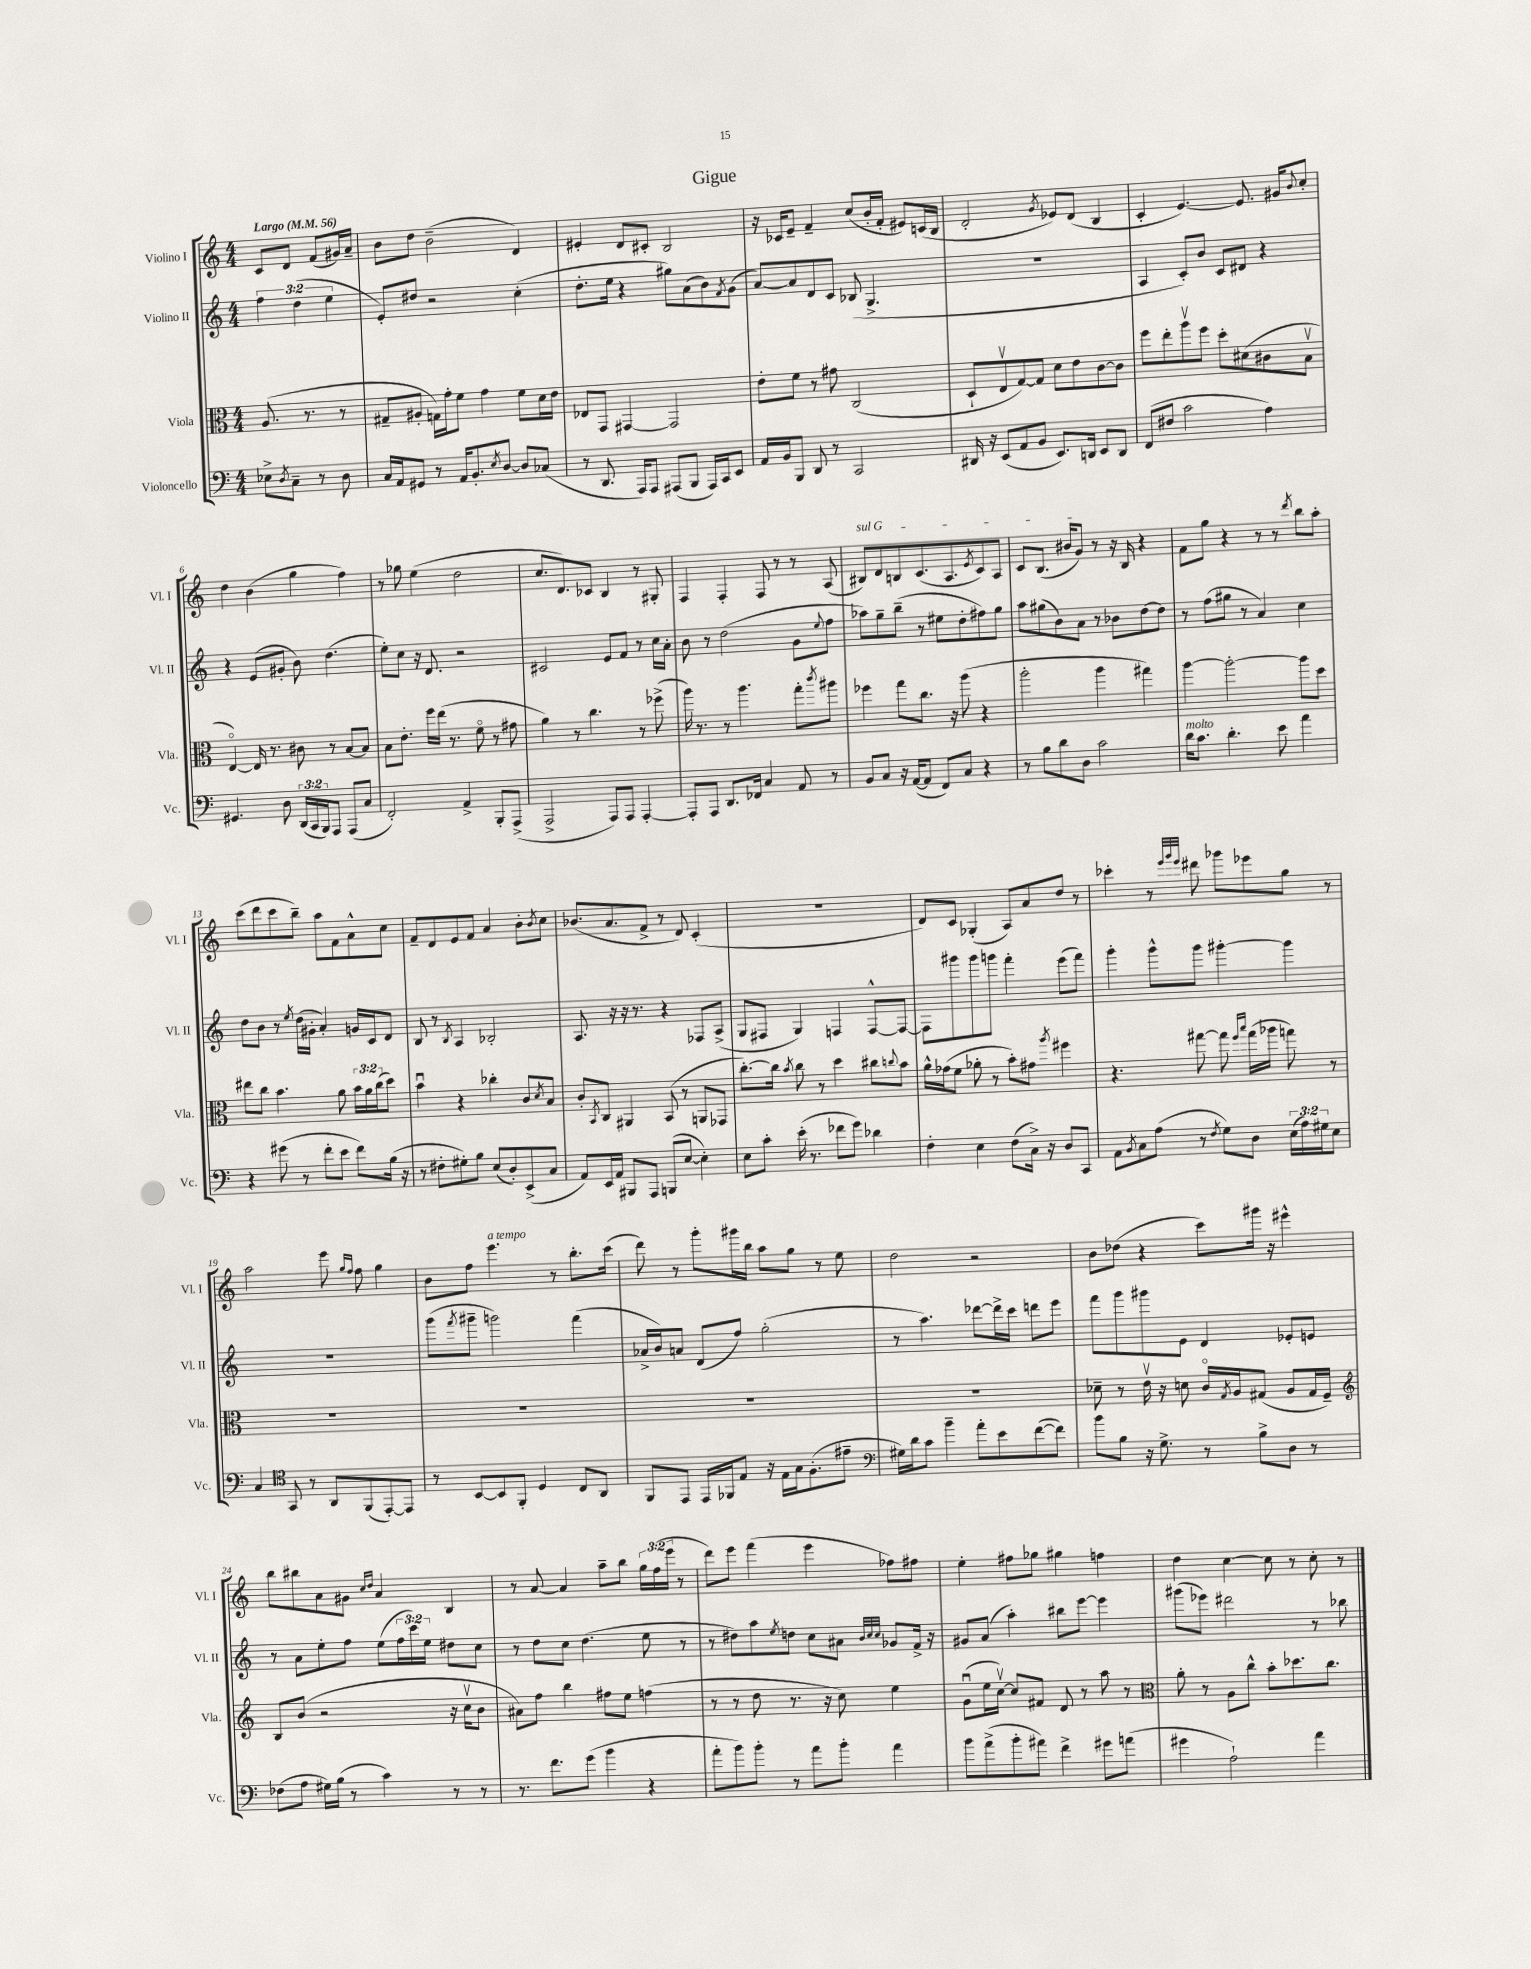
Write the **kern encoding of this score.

**kern	**kern	**kern	**kern
*staff4	*staff3	*staff2	*staff1
*clefF4	*clefC3	*clefG2	*clefG2
*k[]	*k[]	*k[]	*k[]
*M4/4	*M4/4	*M4/4	*M4/4
*MM56	*MM56	*MM56	*MM56
8E-^	(8.A	6ff	8c
8qD	.	.	.
8C~	.	.	8d
.	.	(6dd	.
.	8.r	.	.
8r	.	.	(8f
.	.	6ee	.
8D	8r	.	16g#)
.	.	.	16a~
=	=	=	=
16C	8G#~	8e')	8b
16AA	.	.	.
8GG#	8A#'	8dd#	8dd
8r	16G)	2r	(2b~
.	16g'	.	.
16AA	8f	.	.
8.BB'	.	.	.
.	4g	.	.
8qE	.	.	.
[8D	.	.	.
8D]	8f	(4cc'	4d)
(8C-	16d	.	.
.	16e	.	.
=	=	=	=
8r	8E-	8.dd'	4e#'
8.DD	8GG	.	.
.	.	16ee	.
.	[4GG#	4r	8d
16AAA)	.	.	.
8AAA	.	.	8c#'
(8AAA#	2GG#]	8gg#)	2B
8BBB	.	(8a	.
16AAA#)	.	8b)	.
16CC	.	.	.
.	.	8qf	.
8EE	.	(8g	.
=	=	=	=
16AA	8e'	[8a)	16r
16BB	.	.	16c-
8BBB	8f	8a]	8e~
8DD	8r	8d	4f~
8r	8g#	8c	.
2CC	(2C	(8B-	(8cc
.	.	4.G^	16b'
.	.	.	16f'
.	.	.	8e#)
.	.	.	(16c
.	.	.	16B
=	=	=	=
16DD#	8D`	1r	2d'
16r	.	.	.
(8EE	8Ev	.	.
8AA	[8G)	.	.
8BB	8G]	.	.
.	.	.	8qg
8.EE)	8d	.	8e-)
.	8e	.	(8d
16DD	.	.	.
8EE	[8c	.	4B
8DD	8c]	.	.
=	=	=	=
(8FF	8ff	4A	4c'
8F#	8ee'	.	.
2c	8aav	8c')	[4.e)
.	8ff	8b	.
.	8dd'	8c	.
.	(8d#	8d#	8.e]
4A)	8c#	4r	.
.	.	.	16g#
.	.	.	8qqb
.	8Bv	.	8cc'
=	=	=	=
4.GG#	[4Eo)	4r	4dd
.	16E]	(8e	(4b
.	8.r	.	.
8D	.	8g#'	.
(24DD	8c#	8b)	4gg
24CC	.	.	.
24BBB)	.	.	.
8AAA	8r	(4.dd	.
(8AAA	[8B	.	4ff)
8C	8B]	.	.
=	=	=	=
2FF')	8B	8ee')	8r
.	8.e'	8cc	8gg-
.	.	16r	(4ee
.	16ff	8.d	.
.	(16ee	.	.
.	8.r	.	.
4AA^	.	2r	2dd
.	8fo	.	.
8BBB'	8r	.	.
(8AAA^	8g#	.	.
=	=	=	=
2AAA^	4a)	2c#	8.cc
.	.	.	8.d)
.	8r	.	.
.	4.cc	.	8c-
8AAA)	.	8e	4B
8AAA	.	8f	.
[4AAA'	8r	8r	8r
.	(8ff-^	16cc	8G#'
.	.	16a'	.
=	=	=	=
8AAA']	16aa)	8b	4F
.	8.r	.	.
8AAA	.	8r	.
8.DD	8r	(2dd	4F'
.	4.aa	.	.
16FF-	.	.	.
4C	.	.	8F
.	.	.	8r
8AA	8gg'	8g	8r
.	8qccc	8qqee	.
8r	8aa#	8ff	(8A
=	=	=	=
8BB	4ff-	8aa-)	8B#)
8C	.	8gg~	8d
16r	8gg	(8bb~	8B
([16AA	.	.	.
8AA]	8.cc	8r	(8.c
8FF)	.	8ee#	.
.	16r	.	8.A
8C	(8aa	8dd'	.
.	.	.	8qe
4r	4r	8ff#)	8c)
.	.	8gg	8A
=	=	=	=
8r	2aa'	8aa	8c
8B	.	(8gg#	(8.B
8d	.	8b)	.
.	.	.	16b#
8D	.	8a	8g)
2c	4aa	8r	8r
.	.	8b-	16r
.	.	.	16B
.	4gg#)	[8dd	4r
.	.	8dd]	.
=	=	=	=
16d	[4aa	8r	8f
8.c	.	.	.
.	.	(8ff	8gg
4.d'	2aa'_	8gg#	4r
.	.	8r	.
.	.	4a)	8r
8e	.	.	8r
.	.	.	8qddd
4a	8aa]	4cc	8bb
.	8dd	.	8aa'
=	=	=	=
4r	8ee#	8dd	(8ccc
.	8cc	8b	8ddd
(8g#	4.b	8r	8ccc
.	.	8qee	.
8r	.	(16dd	8bb~)
.	.	16g#'	.
8f'	.	4a')	8aa
8e	8a	.	8f
8f)	24b	16g	8a^^
.	24a	.	.
.	.	16c	.
.	(24cc	.	.
(16B	8dd)	8d	8cc
16r	.	.	.
=	=	=	=
8r	4bu	8B	8f~
8F#'	.	8r	8d
.	.	8qB	.
8G#')	4r	4A	8e
8B	.	.	8f
(8E	4cc-'	2B-'	4a
8D')	.	.	.
(8EE^	8c	.	8b'
.	8qd	.	8qb
8C	8B	.	8cc
=	=	=	=
8AA)	8c'	8.A	(8.b-
.	8qBB	.	.
16EE	8C	.	.
16AA	.	16r	8.a
8BBB#	4AA#	16r	.
.	.	8.r	.
8AAA	.	.	8f^
(8BBB	(8BB	4r	8r
[8E	8r	.	8d)
4E'])	8AA	8F-	(4c'
.	8GG-	(8A^	.
=	=	=	=
8E	[8.cc')	8G	1r
8c'	.	8F#	.
.	16cc]	.	.
.	8qb	.	.
(16e'	8cc	4G)	.
8.r	.	.	.
.	8r	.	.
8f-	4dd	4F	.
8g)	.	.	.
4d-	8cc#	[8F^^	.
.	8qqcc	.	.
.	8b	8F_	.
=	=	=	=
4F'	16a^^	8F]	8d)
.	(16g-	.	.
.	8f	8ggg#	8c
4E	8a-'	8ggg#	(4G-'
.	8r	8ggg	.
(8F	8b')	4fff'	8A)
16C^)	8g#	.	8a
16r	.	.	.
.	8qaa	.	.
8D	4ff#	(8eee	8dd
8CC	.	8fff)	8r
=	=	=	=
8AA	4.r	4ggg'	4ccc-'
8qBB	.	.	.
8C	.	.	.
(8A	.	8ggg^^	8r
.	.	.	32qqeee
.	.	.	32qqggg
.	.	.	32qqeee
8r	[8gg#	8ggg	8ddd#
8qF	.	.	.
8G)	8gg#]	[4ggg#'	8ggg-
.	16qqff	.	.
.	16qqbb	.	.
8D	(16gg#	.	8eee-
.	16aa-	.	.
(24E	8gg)	4ggg#]	8gg
24A)	.	.	.
24G#	.	.	.
8E	8r	.	8r
=	=	=	=
4C	1r	1r	2aa
*clefC4	*	*	*
8GG	.	.	.
8r	.	.	.
8AA	.	.	8eee
.	.	.	16qqgg
.	.	.	16qqff
(8FF	.	.	8ff
[8EE')	.	.	4gg
8EE]	.	.	.
=	=	=	=
8r	1r	(8ggg	8b
.	.	8qfff	.
[8BB	.	8ggg#~	8ff
8BB]	.	2ggg)	4.eee
8FF'	.	.	.
4D	.	.	.
.	.	.	8r
8C	.	(4fff	8.bb'
8AA	.	.	.
.	.	.	(16ccc
=	=	=	=
8FF	1r	16a-^	8ddd)
.	.	16b)	.
8EE	.	8a	8r
16EE	.	(8d	8ggg'
16FF-	.	.	.
8E	.	8ff)	16ggg#
.	.	.	16bb
16r	.	(2gg'	8aa
16E	.	.	.
16G	.	.	8gg
(8.F'	.	.	.
.	.	.	8r
8e#~	.	.	8ee
=	=	=	=
*clefF4	*	*	*
16G#)	1r	8r	2dd
16d	.	.	.
8c	.	4.aa)	.
4b~	.	.	.
8a'	.	[8ddd-	2r
8e	.	16ddd-^]	.
.	.	16ccc	.
([8f	.	8ddd	.
8f])	.	8eee	.
=	=	=	=
8b	8d-~	8fff	8b
8B	8r	8ggg	(8dd-
16r	16ev	8ggg#	4r
8.G^	16r	.	.
.	8d	8e	.
8r	16co	4d	8ccc)
.	8qG	.	.
.	16A	.	.
8B^	(8G#	.	16ggg#
.	.	.	16r
8D	8A	8e-'	4eee#^^
8r	16G#	8e	.
.	16F~)	.	.
=	=	=	=
*	*clefG2	*	*
(8F-	8B	8r	8bb
8A	(8b	8a	8bb#
16G#)	2r	8ee'	8a
(16B	.	.	.
8r	.	8ff	8g#
.	.	.	16qqcc
.	.	.	16qqdd
4c)	.	(8ee	4a
.	.	24ff	.
.	.	24ccc)	.
.	.	24ee	.
8r	16r	8dd#	4B
.	16ccv	.	.
8r	8b	8cc	.
=	=	=	=
8.r	8a#)	8r	8r
.	8ff	8dd	[8a
8.f	.	.	.
.	4bb	8cc	4a]
(8g	.	(4.dd	.
4b	8ff#	.	8aa~
.	8ee	.	8bb
4r	(4ff	8ee	24gg
.	.	.	(24ff
.	.	.	24eee
.	.	8r	8r
=	=	=	=
8a'	8r	8r	8ddd)
8b)	8r	8dd#)	8eee
8b'	8dd	8aa	(4fff
.	.	8qee	.
8r	8.r	8dd	.
8a	.	8cc	4eee
.	16r	.	.
8b'	8cc)	8a#	.
.	.	32qqb	.
.	.	32qqcc	.
.	.	32qqcc	.
4a	4ee	8g-	8ff-)
.	.	16f^	8ff#
.	.	16r	.
=	=	=	=
8b	(8gu	8g#	4ee'
(8a^	16ee	(8a	.
.	[16ccv)	.	.
8b'	8cc]	4aa')	8ff#
8a#)	8f#	.	8gg-
4f^	8d	8bb#	4gg#
.	8r	[8eee	.
8g#	8aa	4eee]	4ff
(8a	8r	.	.
=	=	=	=
*	*clefC3	*	*
4g#	8a'	(8ggg#	4dd
.	8r	8eee-)	.
2A`)	8A	2ddd#	[4cc
.	8cc^^	.	.
.	8b'	.	8cc]
.	8.dd-	.	8r
4a	.	8r	8cc'
.	8.cc	.	.
.	.	8bb-	8r
==	==	==	==
*-	*-	*-	*-
